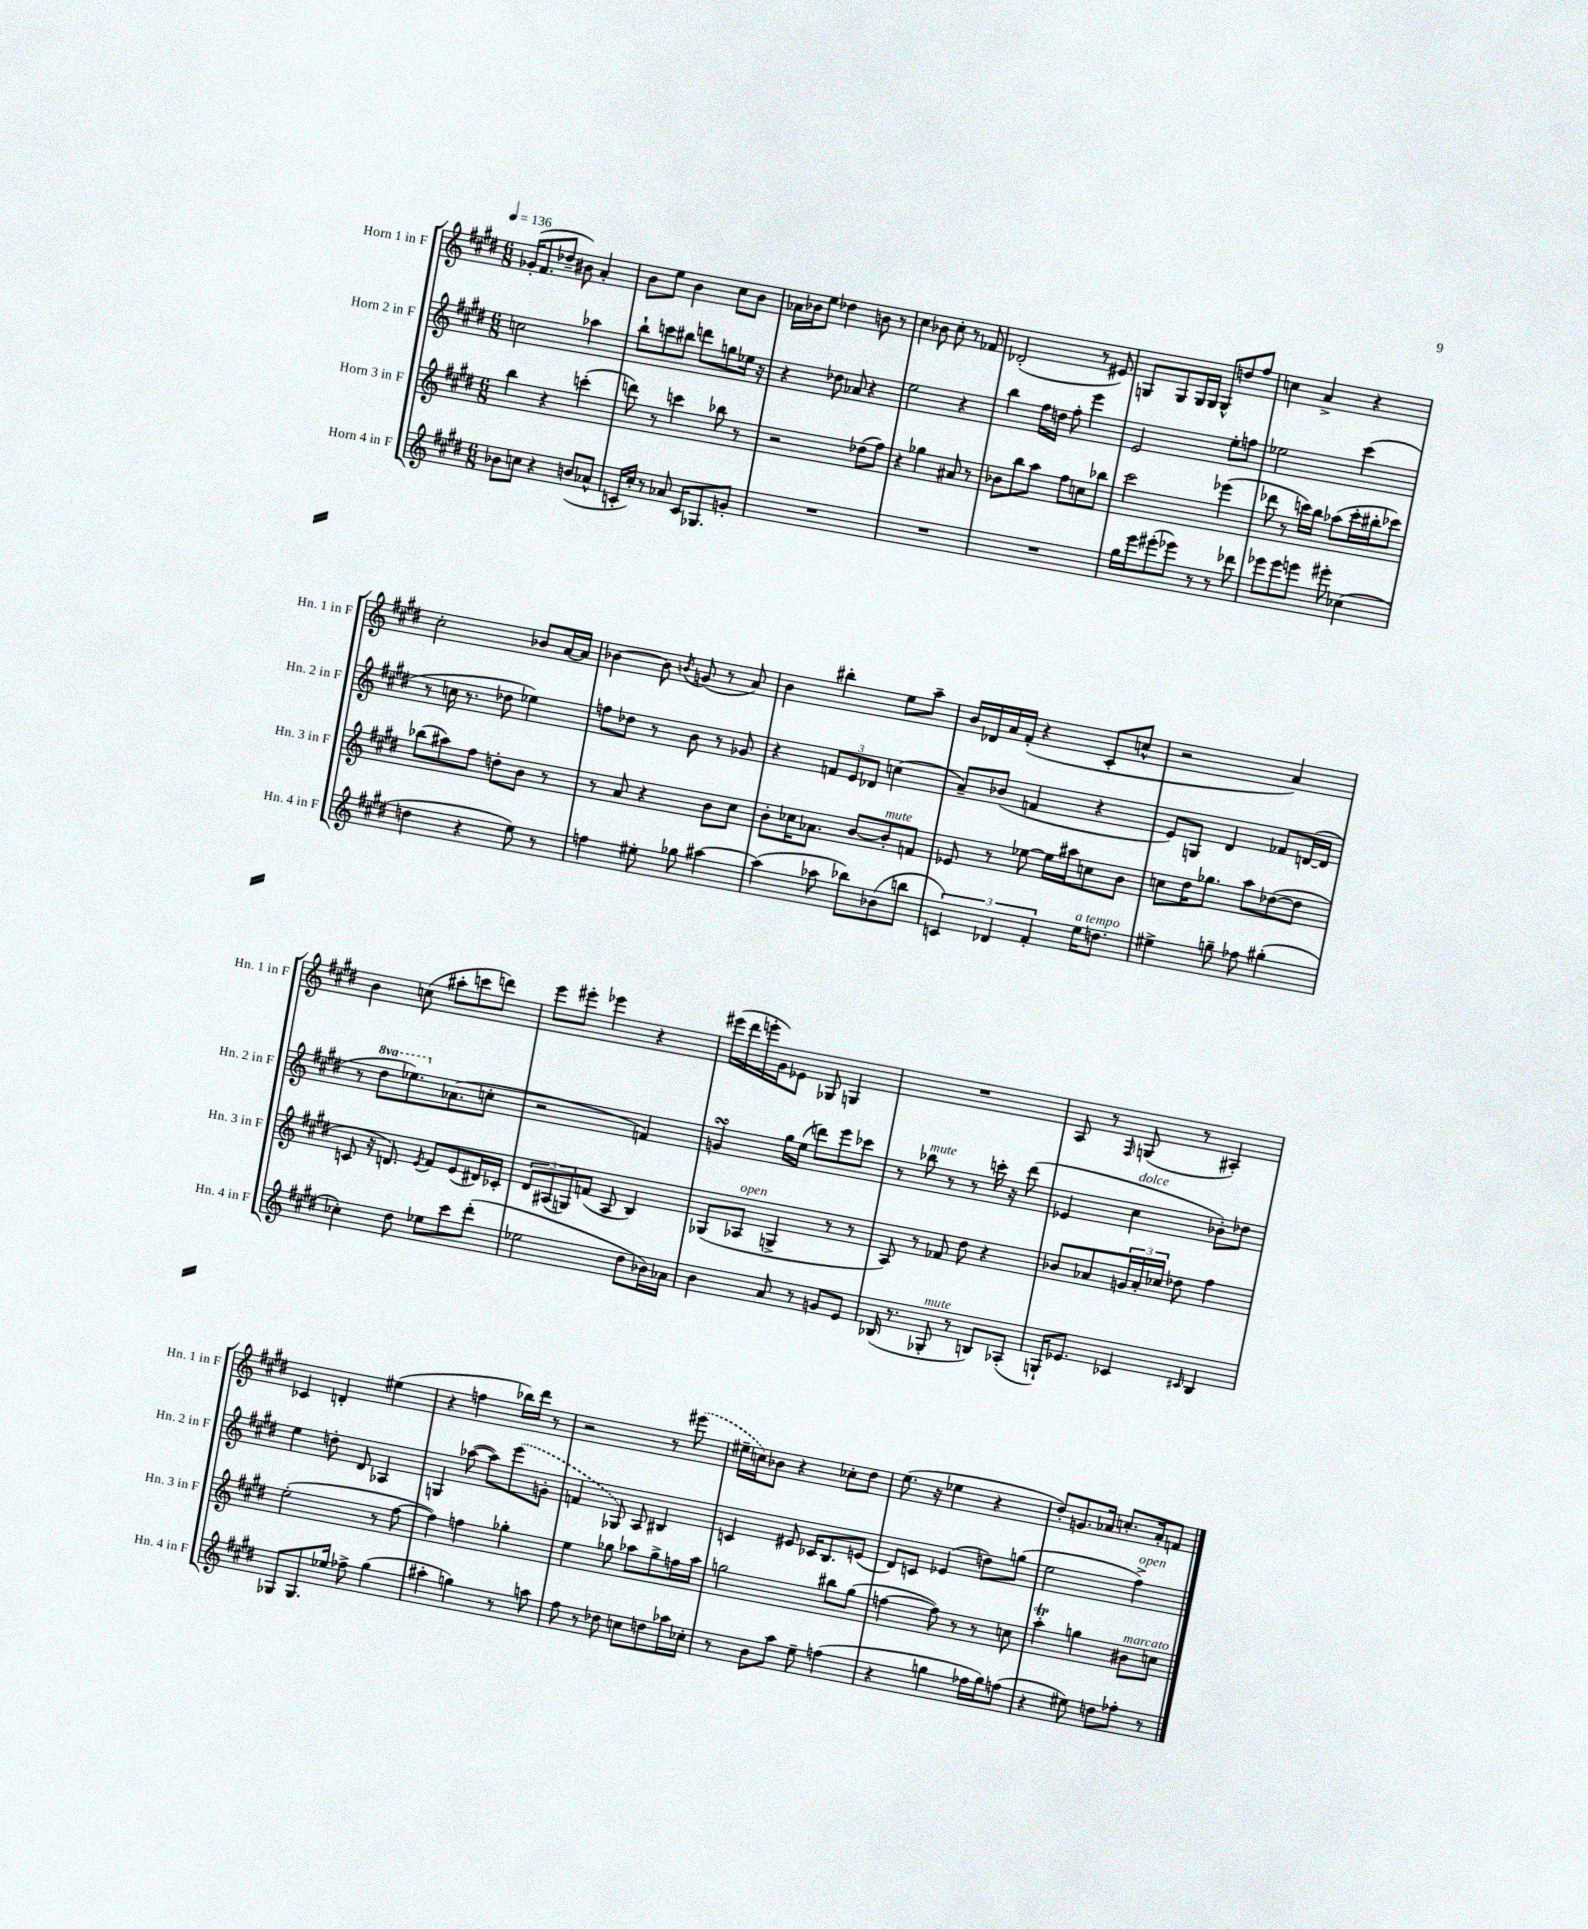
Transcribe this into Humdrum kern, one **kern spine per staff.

**kern	**kern	**kern	**kern
*part4	*part3	*part2	*part1
*staff4	*staff3	*staff2	*staff1
*I"Horn 4 in F	*I"Horn 3 in F	*I"Horn 2 in F	*I"Horn 1 in F
*I'Hn. 4 in F	*I'Hn. 3 in F	*I'Hn. 2 in F	*I'Hn. 1 in F
*clefG2	*clefG2	*clefG2	*clefG2
*k[f#c#g#d#]	*k[f#c#g#d#]	*k[f#c#g#d#]	*k[f#c#g#d#]
*M6/8	*M6/8	*M6/8	*M6/8
*MM136	*MM136	*MM136	*MM136
=1	=1	=1	=1
8b-X\L	4bb\	2ccn\	(16g-X'/KL
.	.	.	8.f#/
8ccn\J	.	.	.
4r	4r	.	8dd-X~/J
.	.	.	8b#X\)
(8bn/L	(4cccn'\	4aa-X\	4a'/
8a-X^^/J	.	.	.
=2	=2	=2	=2
16cn'/LL	8dddn\)	8bb`\L	8b\L
16cc#'/JJ)	.	.	.
8r	8r	8cccn\	8ee\J
8a-X/	4cccn\	8bb#X\J	4b\
16c/KL	.	8dddn\L	.
8.G-X/	.	.	.
.	8bb-X\	8ggn\	8cc#\L
8gn'/J	8r	16ee-X\Jk	8b\J
.	.	16r	.
=3	=3	=3	=3
2.r	2r	4r	16a-X\LL
.	.	.	16b-X\J
.	.	.	8ee\J
.	.	8dd-X\	4dd-X\
.	.	8a-X/	.
.	(8dd-X\L	4r	8bn\
.	8ff#\J)	.	8r
=4	=4	=4	=4
2.r	4r	2ee\	4cc#\
.	4gg-X\	.	8b-X\
.	.	.	8cc#'\
.	8a#X/	4r	8r
.	8r	.	8f-X/
=5	=5	=5	=5
2.r	8b-X\L	4bb\	(2d-X'/
.	8bb\	.	.
.	8aa\J	16ff#\LL	.
.	.	16ddn\JJ	.
.	8ff#\L	8ff#'\	.
.	8ccn\	4eee\	8r
.	8bb-X\J	.	8e#X/)
=6	=6	=6	=6
16gg#\LL	2ccc#\	2e/	8Gn/L
16eee\J	.	.	.
(8eee#X'\	.	.	8G/
8eee-X\J)	.	.	16G/L
.	.	.	16G/JJ
8r	.	.	8G^^/L
8r	(4eee-X\	8ee'\L	8ddn/
8ddd-X\	.	8ffn\J	8ff#/J
=7	=7	=7	=7
8eee-X\L	8ddd-X\	2ee-X\	4ccn\
8eee-\	8r	.	.
8eeen\J	16cccn\LL)	.	4a^/
.	16bb\JJ	.	.
8eee#X'\	(8aa-X\L	.	.
(4cc-X\	16ccc'\L	(4ccc#\	4r
.	16bb#X'\J	.	.
.	8ccc-X\J)	.	.
!!LO:LB:g=z
=8	=8	=8	=8
4ddn\	(8bb-X\L	8r	2cc#'\
.	8aa#X\)	16ccn\	.
.	.	8.r	.
4r	8ff#\J	.	.
.	8ddn'\L	8dd-X\	.
8ee\)	8b\J	4ee-X\)	8b-X/L
8r	8r	.	[16a/L
.	.	.	16a/JJ]
=9	=9	=9	=9
4ffn\	8r	8ffn\L	[4b-X\
.	8a/	8dd-X\J	.
8ee#X'\	4r	8r	8b-\]
.	.	.	8qbn/
8gg-X\	.	8b\	(8gn/
[4aa#X\	8b\L	8r	8r
.	8cc#\J	8g-X/	8a/)
=10	=10	=10	=10
(4aa#\]	8b'\L	4r	4b\
.	16cc-X\K	.	.
.	8.a-X\J	.	.
8aa-X\	.	12fn/L	4bb#X'\
.	.	12e/	.
8bb-X\L)	[8b/L	.	.
.	.	12d-X/J	.
!	!LO:TX:a:i:t=mute	!	!
(8b-X\	8b'/]	(4ccn\	8ee\L
8bbn\J	8fn/J	.	8aa~\J
=11	=11	=11	=11
6cn/)	8e-X/	8a~/L)	16b/LL
.	.	.	16d-X/
.	8r	(8b-X/J	16a/
6d-X/	.	.	.
.	.	.	(16f#'/JJ
.	[8ee-X\	4fn/	4r
6f#'/	.	.	.
.	16ee-\LL]	.	.
.	16aa#X\J	.	.
!LO:TX:a:i:t=a tempo	!	!	!
16ee\KL	8ccn\	4r	8c#'/L
8.ddn\J	.	.	.
.	8b\J	.	8ccn^^/J
=12	=12	=12	=12
4ee#X^\	8ccn\L	8e/L)	2r
.	16dd#\K	8Gn/J	.
.	8.gg-X\J	.	.
8ggn~\	.	4d#/	.
8ff-X\	8aa\L	.	.
(4gg#X'\	([8dd-X\	8f-X/L	4a/)
.	8dd-\J]	([16dn/L	.
.	.	16d/JJ]	.
!!LO:LB:g=z
=13	=13	=13	=13
4cc-X'\)	8cn/	8r	4b\
*	*	*8va	*
.	16r	8ddd#\L	.
.	8.dn/)	.	.
8dd#\	.	8.eee-X\)	(8ccn\
.	8qe/	.	.
8ee-X\L	8f#/L	.	8aa#X'\L
*	*	*X8va	*
.	.	(8.a-X\	.
8ccc#\	(8e/	.	8cccn\
(8ddd#'\J	16d#X/L)	8ccn'\J	8dddn\J)
.	16c-X'/JJ	.	.
=14	=14	=14	=14
2ee-X\	12d#/L	2r	8eee\L
.	(12A#X/	.	.
.	.	.	8eee#X'\J
.	12Gn/)	.	.
.	(8fn/J	.	4eee-X\
.	8A#/	.	.
8dd#\L	4B/)	4fn/)	4r
16b-X\L)	.	.	.
16a-X\JJ	.	.	.
=15	=15	=15	=15
4b\	(8G-X/L	4gnsSSs/	(16eee#X\LL
.	.	.	16ddd#\
!	!LO:TX:a:i:t=open	!	!
.	8A-X/J	.	16eeen'\
.	.	.	16g#\J)
8a/	4Gn^/	16gg#\LL	8e-X\J
.	.	(16ee\JJ	.
8r	.	8dddn\L)	8G-X/
8gn/L	8r	8eee\	4Gn/
8e/J	8r	8ccc-X\J	.
=16	=16	=16	=16
(16B-X/	8A/)	8r	2.r
8.r	.	.	.
!	!	!LO:TX:a:i:t=mute	!
.	8r	8bb-X\	.
!LO:TX:a:i:t=mute	!	!	!
8G-X'/	8f-X/	8r	.
8r	8dd#\	8r	.
8Bn/L)	4r	16cccn'\	.
.	.	16r	.
(8A-X'/J	.	(8ddd#\	.
=17	=17	=17	=17
16Gn`/KL)	8b-X/L	4e-X/	8A/
8.e-X/J	.	.	.
.	8a-X/	.	8r
.	.	.	16qqF#/
!	!	!LO:TX:a:i:t=dolce	!
4c-X/	24gn/L	4cc#\	(8Gn/
.	24a-'/	.	.
.	24cc-X/JJ	.	.
.	8dd-X\	.	8r
16qqc#X/	.	.	.
4B/	4ff#\	8b-X'\L)	4A#X'/)
.	.	8dd-X\J	.
!!LO:LB:g=z
=18	=18	=18	=18
8G-X/L	(2ee'\	4ee\	4c-X/
8.G-/	.	.	.
.	.	8ddn'\	4dn'/
16ee-X/Jk	.	.	.
8ff-X^\	.	8d#/	.
(4gg#\	8r	4A-X/	(4ee#X\
.	[8ff#\	.	.
=19	=19	=19	=19
4aa#X'\	4ff#\])	4Gn/	4r
4ggn\)	4ffn\	([8aa-X\	4ffn\
.	.	8aa-\L])	.
8r	4gg-X'\	(8eee\	16bb-X\LL)
.	.	.	16ddd#\JJ
8aan\	.	8gn'\J	8r
=20	=20	=20	=20
8ff#\	4ee\	4fn/	2r
8r	.	.	.
8dd-X\	8gg-X\	8G-X/)	.
8ccn\L	8aa-X\L	8A/	.
8ddn\	8gg-^\	4B#X/	8r
16aa-X\L	16ffn\L	.	(8eee#X\
16cc-X'\JJ	16aa-\JJ	.	.
=21	=21	=21	=21
8r	2ggn\	4cn/	16ee#X~\LL
.	.	.	16ccn\J)
8b\L	.	.	8b-X\J
8aa\J	.	8e#X/	4r
8ee~\	.	16c-X/KL	.
.	.	8.B/	.
(4ffn\	8bb#X\L	.	8cc-X'\L
.	(8gg\J	(8en/J	8dd#\J
=22	=22	=22	=22
4r	[4ffn\	8d#/L)	(8.ee\
.	.	8cn/J	.
.	.	.	16r
4ggn\	8ff\])	(4e-X/	4ee-X\
.	8r	.	.
16ff-X\LL	8r	8ddn\L)	4r
16gg\J)	.	.	.
(8ffn\J	8ccn\	(8ggn\J	.
=23	=23	=23	=23
4r	4aaT'\	2ee\	8dd#'/L)
.	.	.	8.gn/
8ee#X\)	4ggn\	.	.
.	.	.	16a-X/Jk
8ddn\L	.	.	8.ccn'/L
!	!	!LO:TX:a:i:t=open	!
!	!LO:TX:a:i:t=marcato	!	!
8ff-X'\J	8b#X\L	4ff#^\)	.
.	.	.	16a-'/k
8r	8ccn\J	.	8fn/J
==	==	==	==
*-	*-	*-	*-
